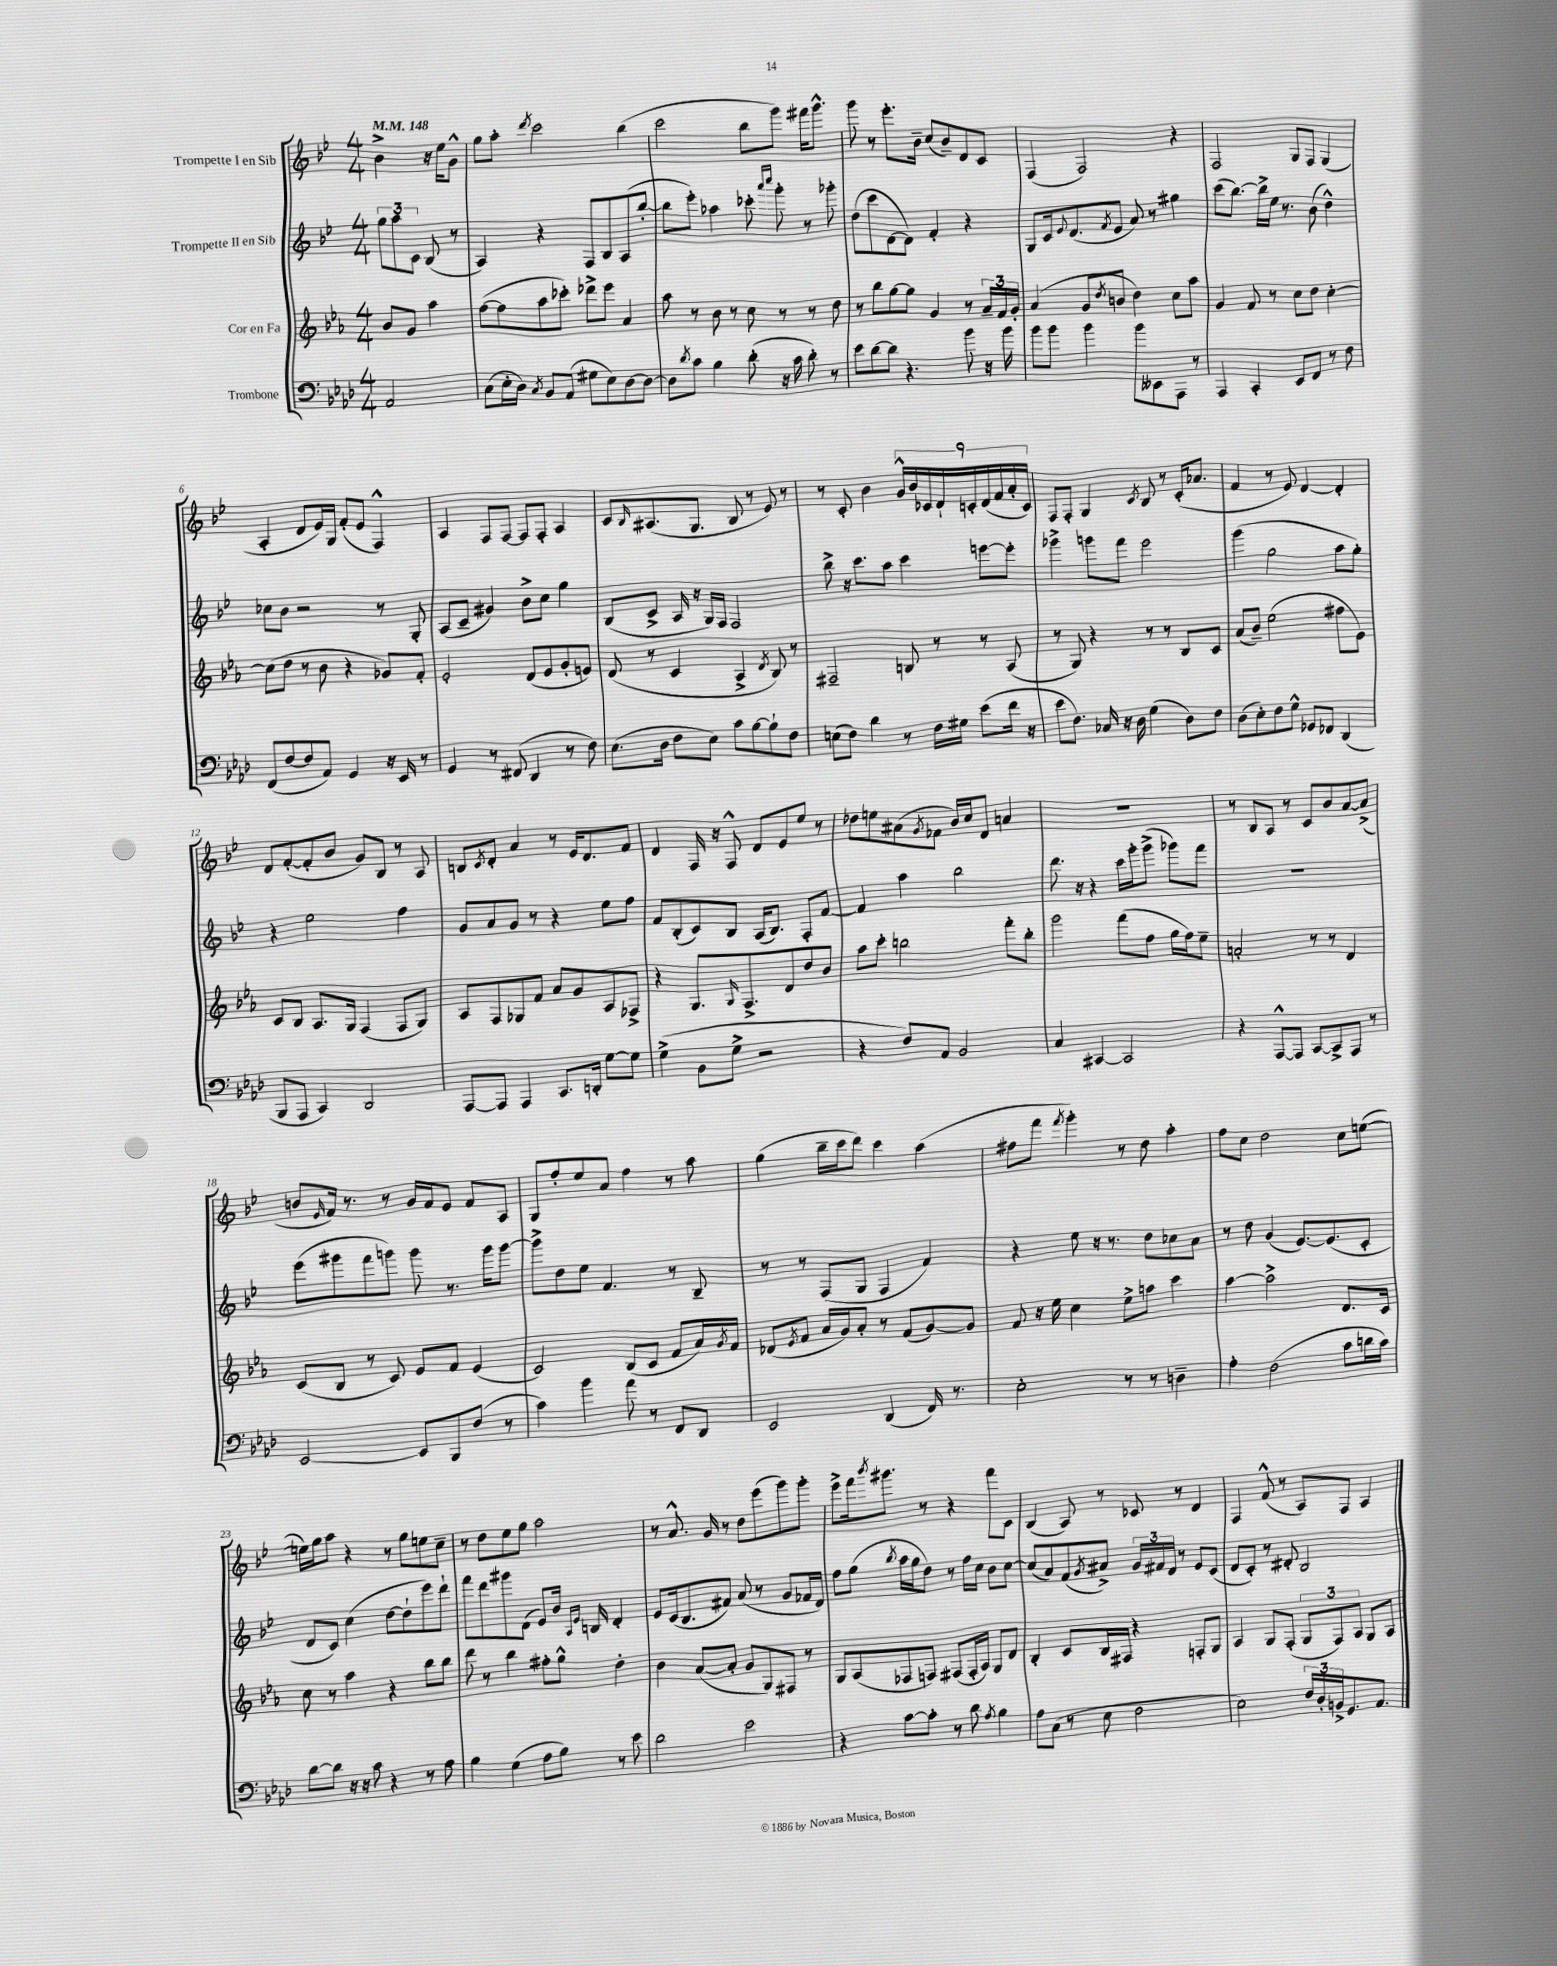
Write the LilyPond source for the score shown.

<<
\new StaffGroup <<
\new Staff = "s0" \with { instrumentName = "Trompette I en Sib" } {
    \clef treble \key bes \major \numericTimeSignature \time 4/4 \partial 2 \tempo 4 = 148
    bes'4-> r16 ees''16 g'8-^ |
    g''8 a''8-. \acciaccatura { d'''8 } c'''2 bes''4( |
    c'''2 bes''8 g'''8) fis'''16 g'''8.-^ |
    g'''8 r8 ees'''8.-. bes'16-- c''8( bes'8--) d'8 c'8 |
    f4( f2) r4 |
    f2 g8 f8 g4( |
    a4-. d'8 ees'16) g16 f'8-.( ees'8 f4-^) |
    a4 f8 f8~ f8 f8-. a4 |
    c'8 \grace { bes16 } ais8.( g8. bes8 r8 ees'8) r8 |
    r8 c'8-. bes'4 \tuplet 9/8 { g'16-^ bes'16 ces'16 d'16-! c'16-. d'16( f'16 a'16-. c'16) } |
    f8 f8-. g4 \acciaccatura { c'8 } bes8 r8 c'16-.( aes'8. |
    f'4 r8 ees'8) d'4~ d'4-. |
    d'8 f'8~-.( f'8-. bes'8 g'8) bes8 r8 a8 |
    b8 \acciaccatura { c'8 } d'8-. a'4 r8 ees'16 d'8. f'8 |
    d'4 f16 r16 f8-^ d'8 ees'8 ees''8 r8 |
    des''8 e''8 ais'8( \acciaccatura { g'8 } fes'8 bes'16) c''16 d'8 a'4 |
    R1 |
    r8 bes8 a8 r8 c'8 bes'8 a'8~ a'8->( |
    b'8 \grace { ees'16 } f'16) r8. r8 g'16 f'16 ees'8 f'8 a8 |
    g8 f''8-. ees''8 a'8 f''4 r8 a''8 |
    g''4( bes''16-- c'''16 d'''8) c'''4 a''4( |
    fis''8 f'''8 \acciaccatura { f'''8 } g'''4-.) r8 d''8 a''4-. |
    f''8 c''8 d''2 c''8 e''8~( |
    e''16) g''16 a''8 r4 r8 g''8 e''8 c''8-- |
    r8 d''8 ees''8 g''8 a''2 |
    r8 a'8.-^ g'16 r8 d''8 ees'''8( g'''8) g'''8-. |
    ees'''8-> f'''16 \acciaccatura { bes'''8 } gis'''8. r8 r4 f'''8 c'8 |
    bes4( a8) r8 ces'8 r8 d'4 |
    f4 f'8-^( r8 a8) f8 a4 \bar "|." |
}
\new Staff = "s1" \with { instrumentName = "Trompette II en Sib" } {
    \clef treble \key bes \major \numericTimeSignature \time 4/4 \partial 2
    \tuplet 3/2 { g''8 a''8 c'8 } bes8( r8 |
    a4) r4 f8 bes8 a8( bes''8~-. |
    bes''8 ees'''8-.) aes''4 ces'''8-. \grace { a'''16 c''''16 } g'''8-. r8 ges'''8-. |
    d''8( c'''8 d'8~ d'8) f'4-. r4 |
    g8 c'16 \appoggiatura { ees'8 } d'8.( \acciaccatura { f'8 } ees'8 a'8) r8 gis''4 |
    c'''8( bes''8.~) bes''16-> ees''16 r8. bes'8( d''4-^) |
    ces''8 bes'8 r2 r8 g8-. |
    a8( c'8-- gis'4) bes'8-> c''8 g''4 |
    bes8( c'8-> a16 r16 g16) f16 f2 |
    bes''8-> r16 c'''8. a''8 c'''4 e'''8~ e'''8-. |
    ges'''4-> g'''8 f'''8 ees'''2 |
    g'''4( g''2 a''8 g''8-.) |
    r4 ees''2 f''4 |
    g'8 a'8 g'8 r8 r4 ees''8 f''8 |
    f'8 bes8-.( c'8) bes8 a16( bes8.) f8-. f'8~ |
    f'4 a''4 bes''2 |
    d'''8. r16 r4 c'''16 g'''16-. g'''8->( ges'''8) f'''8 |
    R1 |
    ees'''8( gis'''8 f'''8 g'''8) g'''8 r8. g'''16 g'''8~ |
    g'''8-> d''8 ees''8 f'4. r8 bes8-- |
    r8 r8 f8( g8 f4 f'4) |
    r4 ees''8 r16 r8. d''8 ces''8 a'8 |
    r8 d''8 g'4( ees'8.~) ees'8.( c'8-. |
    d'8 c'8) c''4( d''8~ d''8-! ees'''8) d'''8-! |
    f'''8 d'''8 gis'''8 d'8( ees'8) bes'16 \grace { a16 ees'16 } b16 d'4-. |
    ees'8 c'16( bes8. fis'8) a'8( r8 g'8 fes'16 d'16) |
    f''8 g''8( \acciaccatura { bes''8 } a''16 g''16 d''8) r8 f''16 c''16 bes'8 c''8~ |
    c''8( a'8) f'8( \acciaccatura { g'8 } ais'8->) \tuplet 3/2 { g'16 fis'16 d'16 } r8 ees'8 c'8( |
    d'8 c'8-.) r8 dis'8-. bes2 \bar "|." |
}
\new Staff = "s2" \with { instrumentName = "Cor en Fa" } {
    \clef treble \key ees \major \numericTimeSignature \time 4/4 \partial 2
    bes'8 g'8 aes''4 |
    f''8~( f''8 aes''8 ces'''8-.) des'''8-> ees'''8 aes'4 |
    aes''8 r8 bes'8 r8 c''8 r8 r8 d''8 |
    r8 bes''8 g''8~ g''8 g'4 r8 \tuplet 3/2 { aes'16-- f'16 g'16-. } |
    aes'4( g'8 \acciaccatura { d''8 } b'8 d''4) c''8 aes''8 |
    g'4 f'8 r8 c''8 d''8 c''4~-. |
    c''8( d''8 r8 bes'8 r4 ges'8) f'8-. |
    ees'2-. d'8( ees'8 g'8-. e'8) |
    d'8( r8 c'4 aes4-> \acciaccatura { d'8 } bes8) r8 |
    fis2-- b8 r8 r8 aes8( |
    r8 g8) r4 r8 r8 bes8 c'8 |
    aes'8( bes'8--) ees''2( fis''8 ees'8) |
    c'8 bes8 aes8. g16 f4( f8 g8) |
    aes8 f8 ges8 f'8 aes'8 g'8 aes8 fes8-> |
    r4 g8. \grace { g16 } f8.-> d'8 d''8 bes'8 |
    aes''8 c'''8-. b''2 f'''8-. b''8-. |
    g'''2 f'''8( f''8 g''16 f''16) ees''8-- |
    a'2-. r8 r8 d'4 |
    c'8( bes8 r8 c'8) ees'8 f'8 ees'4( |
    c'2) bes8( c'8 f'8 aes'16) \acciaccatura { g'8 } f'16 |
    des'8( \acciaccatura { ees'8 } f'8 aes'16 g'16) aes'8-. r8 f'8( g'8~) g'8 |
    f'8 r16 ees''16 c''4 ees''8-> a''8 c'''4 |
    aes''4~ aes''2-> d'8. c'16 |
    c''8 r8 aes''4 r4 bes''8 bes''8 |
    d'''8 r8 bes''4 fis''8-. g''8-^ d''4-. |
    bes'4 aes'8~( aes'8-. g'8 g8) fis8 r8 |
    g8 aes8( fes8 f8) fis8( fis16-. aes16) g8 d'8 |
    bes4-. c'8 bes16 fis16 r4 f8-. g8 |
    aes4 g8 f8-.( \tuplet 3/2 { g8 f8) aes8 } g8 aes8 \bar "|." |
}
\new Staff = "s3" \with { instrumentName = "Trombone" } {
    \clef bass \key aes \major \numericTimeSignature \time 4/4 \partial 2
    aes,2 |
    c8( ees16-. des16) \acciaccatura { c8 } bes,8 aes,8( gis8 ees8) des8~ des8~ |
    des8 \acciaccatura { des'8 } c'8 bes4 des'8-.( r16 c'16 des'8-.) r8 |
    ees'8 des'8~ des'8 r4. bes'8 r16 bes'16 |
    bes'8 bes'8 bes'4 bes'8 eeses,8 aes,,8 r8 |
    aes,,4 c,4-. ees,8 f,8 r8 f8 |
    f,8( f8~ f8 aes,8) g,4 r16 ees,16 r8 |
    g,4 r8 fis,8( des,4 r8 f8) |
    ees8.( des16 f8 ees8) c'8 bes8~ bes8-! f8 |
    e8( f8) des'4 r8 f16 gis16 ees'8( f'16 r16 |
    ees'8 f8.) ces16 r16 des16 g4( des8) f8 |
    des8( ees8-.) f8 g8-^ ges,8 fes,8 des,4( |
    bes,,8 aes,,8 c,4) des,2 |
    aes,,8~ aes,,8 aes,,4 c,8. d,16-. g8~ g8 |
    g4->( bes,8 g8-> r2 |
    r4 f8) aes,8 bes,2 |
    c4 cis,4~ cis,2 |
    r4 aes,,8~-^ aes,,8 c,8~ c,8-> aes,,8 r8 |
    ees,2~ ees,8 bes,,8 f8( r8 |
    c'4) bes'4 aes'8 r8 f,8 des,8 |
    ees,2 des,4( f,16) r8. |
    ees2-. r8 r8 d4-- |
    aes4-. f2( c'8 d'16 c'16) |
    des'8~ des'8 r16 r16 c'8 r4 r8 aes8 |
    bes4 g4( aes8 bes8) r8 ees'8 |
    des'2 ees'2 |
    r4 c'8~ c'8-. r8 des'8 \acciaccatura { aes8 } bes4 |
    aes8 c8( r8 ees8 f2 |
    ees2) \tuplet 3/2 { f16 des16-. b,16-> } g,8. aes,8. \bar "|." |
}
>>
>>
